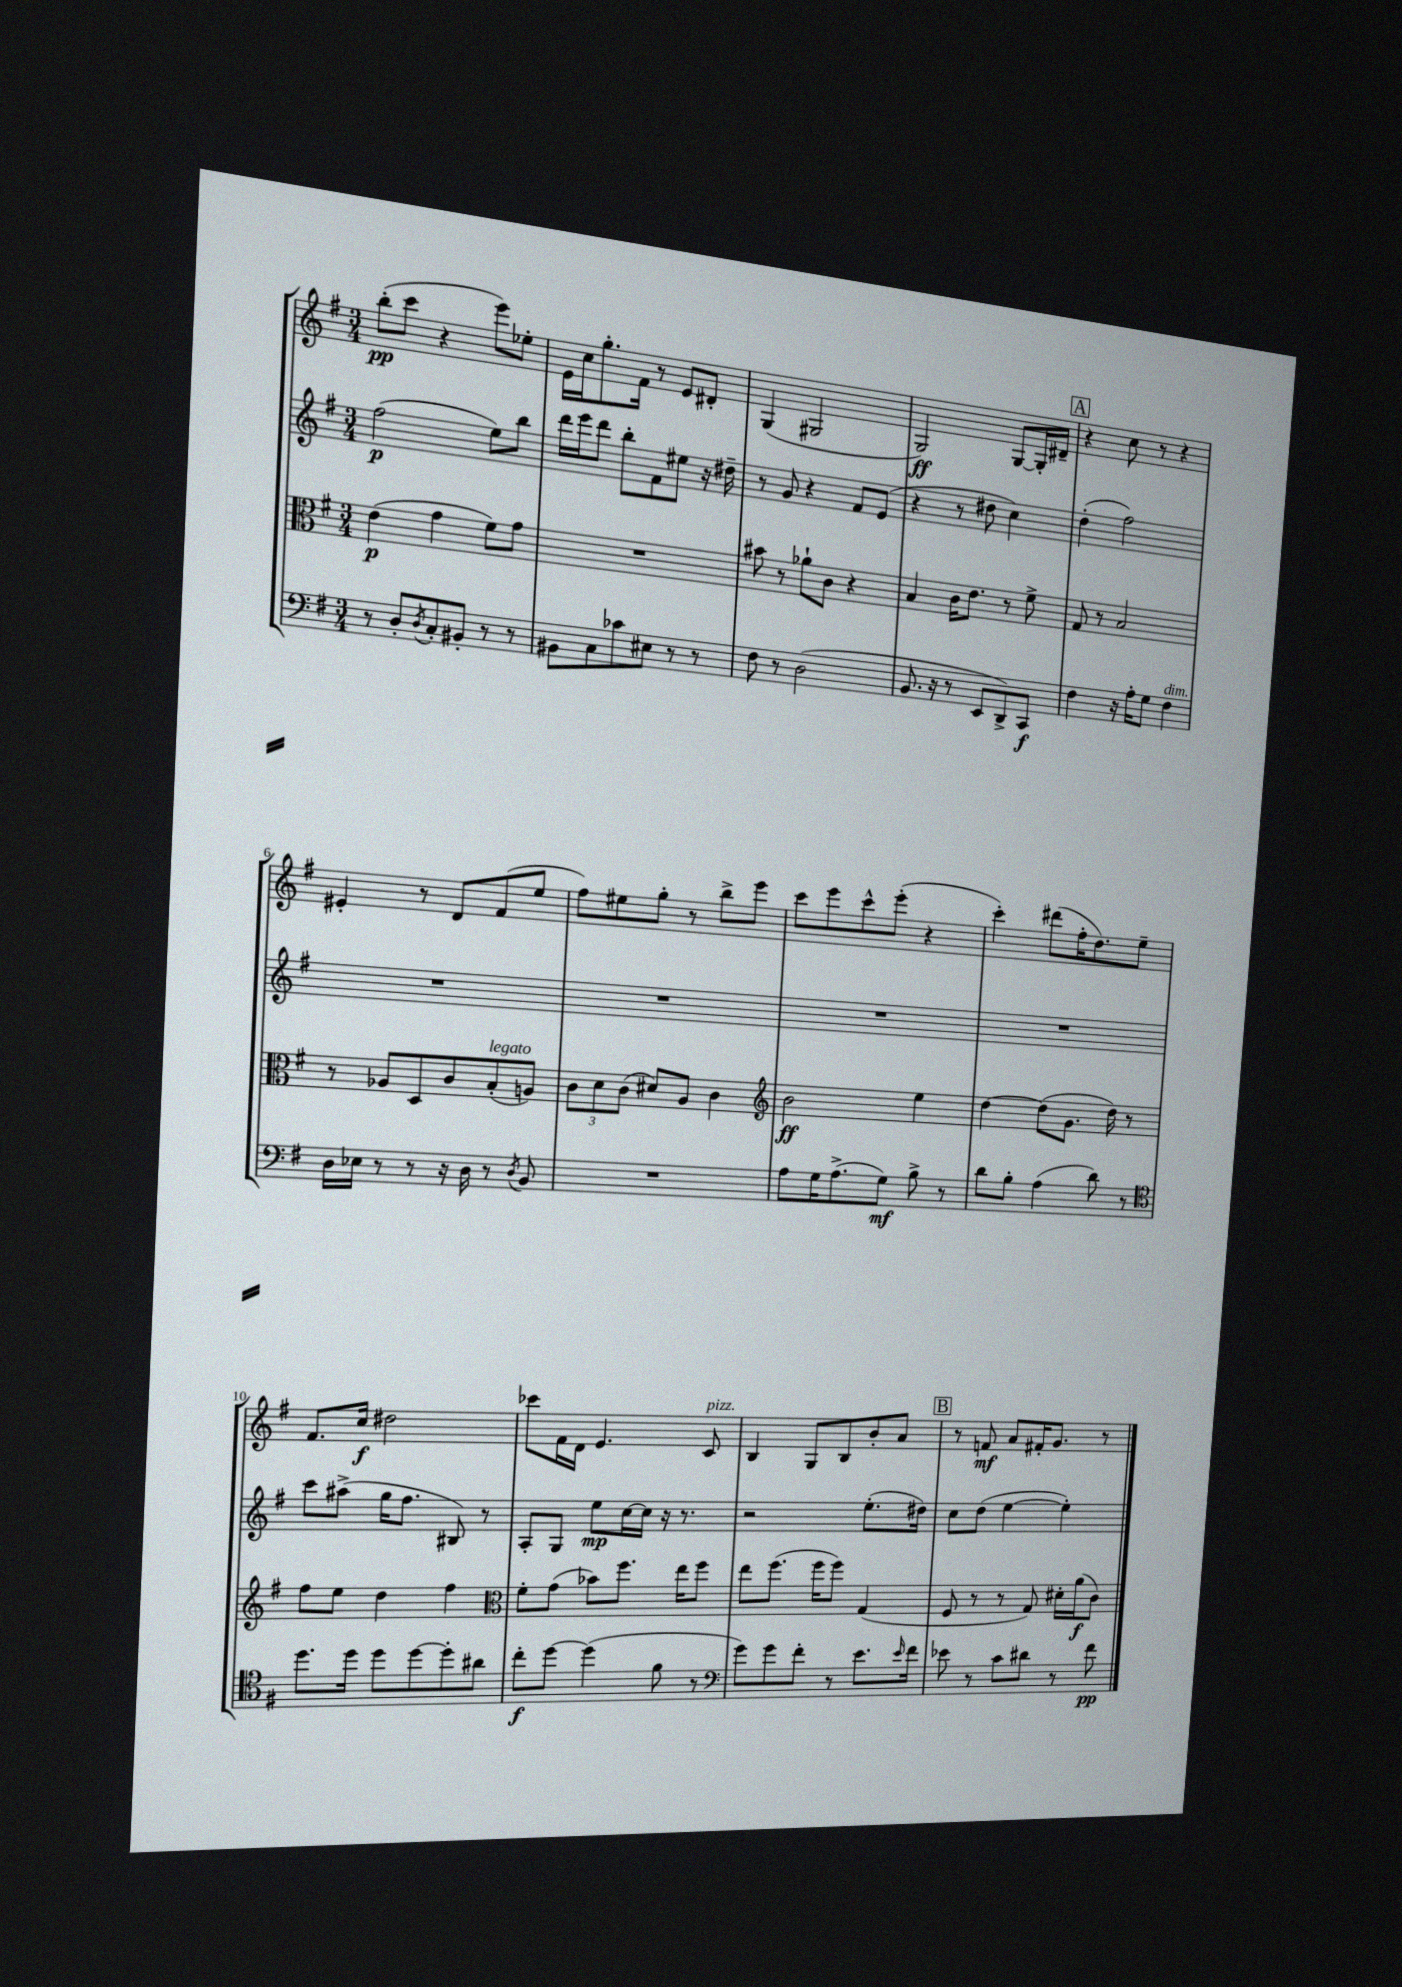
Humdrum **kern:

**kern	**kern	**kern	**kern
*staff4	*staff3	*staff2	*staff1
*clefF4	*clefC3	*clefG2	*clefG2
*k[f#]	*k[f#]	*k[f#]	*k[f#]
*M3/4	*M3/4	*M3/4	*M3/4
8r	(4e\	(2ff#\	(8bb'\L
8D'/L	.	.	8ccc\J
8qD/	.	.	.
8C'/	4g\	.	4r
8BB#'/J	.	.	.
8r	8f#\L)	8ee\L)	8eee\L)
8r	8g\J	8bb\J	8ee-'\J
=	=	=	=
8BB#\L	2.r	16ddd\LL	16e\LL
.	.	16eee\J	16cc\J
8C\	.	8ddd\J	8.gg'\
8c-\	.	8bb'\L	.
.	.	.	16f#\Jk
8E#\J	.	8f#\	8r
8r	.	8ee#\J	8e/L
8r	.	16r	8d#'/J
.	.	16dd#~\	.
=	=	=	=
8F#\	8b#\	8r	(4G/
8r	8r	8g/	.
(2D\	8a-`\L	4r	2G#/
.	8c\J	.	.
.	4r	8f#/L	.
.	.	(8e/J	.
=	=	=	=
8.BB/	4B/	4r	2G/)
16r	.	.	.
8r	16c\LK	8r	.
.	8.e\J	.	.
8EE/L	.	8dd#\	.
8DD^/)	8r	4cc\)	[8G/L
8CC/J	8f#^\	.	16G'/]L
.	.	.	16d#~/JJ
=	=	=	=
4F#\	8G/	(4dd'\	4r
.	8r	.	.
16r	2B/	2ff#\)	8cc\
16A'\LK	.	.	.
8G\J	.	.	8r
4F#\	.	.	4r
=	=	=	=
16D\LL	8r	2.r	4e#'/
16E-\JJ	.	.	.
8r	8A-/L	.	.
8r	8D/	.	8r
16r	8c/	.	8d/L
16D\	.	.	.
8r	(8B'/	.	(8f#/
8qD/	.	.	.
8BB/	8A/J)	.	8ee/J
=	=	=	=
2.r	12c\L	2.r	8ff#\L)
.	12d\	.	.
.	.	.	8ee#\
.	(12c\J	.	.
.	8d#/L)	.	8gg'\J
.	8A/J	.	8r
.	4c\	.	8bb^\L
.	.	.	8eee\J
=	=	=	=
*	*clefG2	*	*
8A\L	2b\	2.r	8ccc\L
16G\K	.	.	8eee\
(8.A^\	.	.	.
.	.	.	8ccc^^\
8G\J)	.	.	(8eee'\J
8B^\	4ee\	.	4r
8r	.	.	.
=	=	=	=
8d\L	[4dd\	2.r	4ccc'\)
8B'\J	.	.	.
(4A\	(8dd\]L	.	(8ddd#\L
.	8.g\J	.	16ff#'\K
.	.	.	8.dd\)
8d\)	.	.	.
.	16dd\)	.	.
8r	8r	.	8ee~\J
=	=	=	=
*clefC4	*	*	*
8.dd\L	8ff#\L	8ccc\L	8.f#/L
.	8ee\J	(8aa#^\J	.
16dd\Jk	.	.	16cc/Jk
8dd\L	4dd\	16gg\LK	2dd#\
.	.	8.ff#\J	.
[8dd\	.	.	.
8dd'\]	4ff#\	8B#/)	.
8a#\J	.	8r	.
=	=	=	=
*	*clefC3	*	*
8cc'\L	8f#'\L	8A'/L	8ccc-\L
[8dd\J	(8g\J	8G/J	16f#\L
.	.	.	16d\JJ
(4dd\]	8b-\L)	8ee\L	4.e/
.	8.ff#\J	[16cc\L	.
.	.	16cc\]JJ	.
8f#\	.	16r	.
.	16ee\LK	8.r	.
8r	8ff#\J	.	8c/
=	=	=	=
*clefF4	*	*	*
8g\L)	8ee\L	2r	4B/
8g\	(8.ff#\J	.	.
8f#'\J	.	.	8G/L
.	16ff#\LK	.	.
8r	8ff#\J)	.	8B/
8.e\L	(4G/	(8.ee'\L	8b'/
.	.	.	8a/J
16qqe/	.	.	.
16f#\Jk	.	16dd#\Jk)	.
=	=	=	=
8e-\	8F#/	8cc\L	8r
8r	8r	(8dd\J	8f/
8c\L	8r	[4ee\	8a/L
8d#\J	8G/)	.	16f#'/K
.	.	.	8.g/J
8r	16d#'\LL	4ee'\])	.
.	(16a\J	.	.
8f#\	8c\J)	.	8r
==	==	==	==
*-	*-	*-	*-
